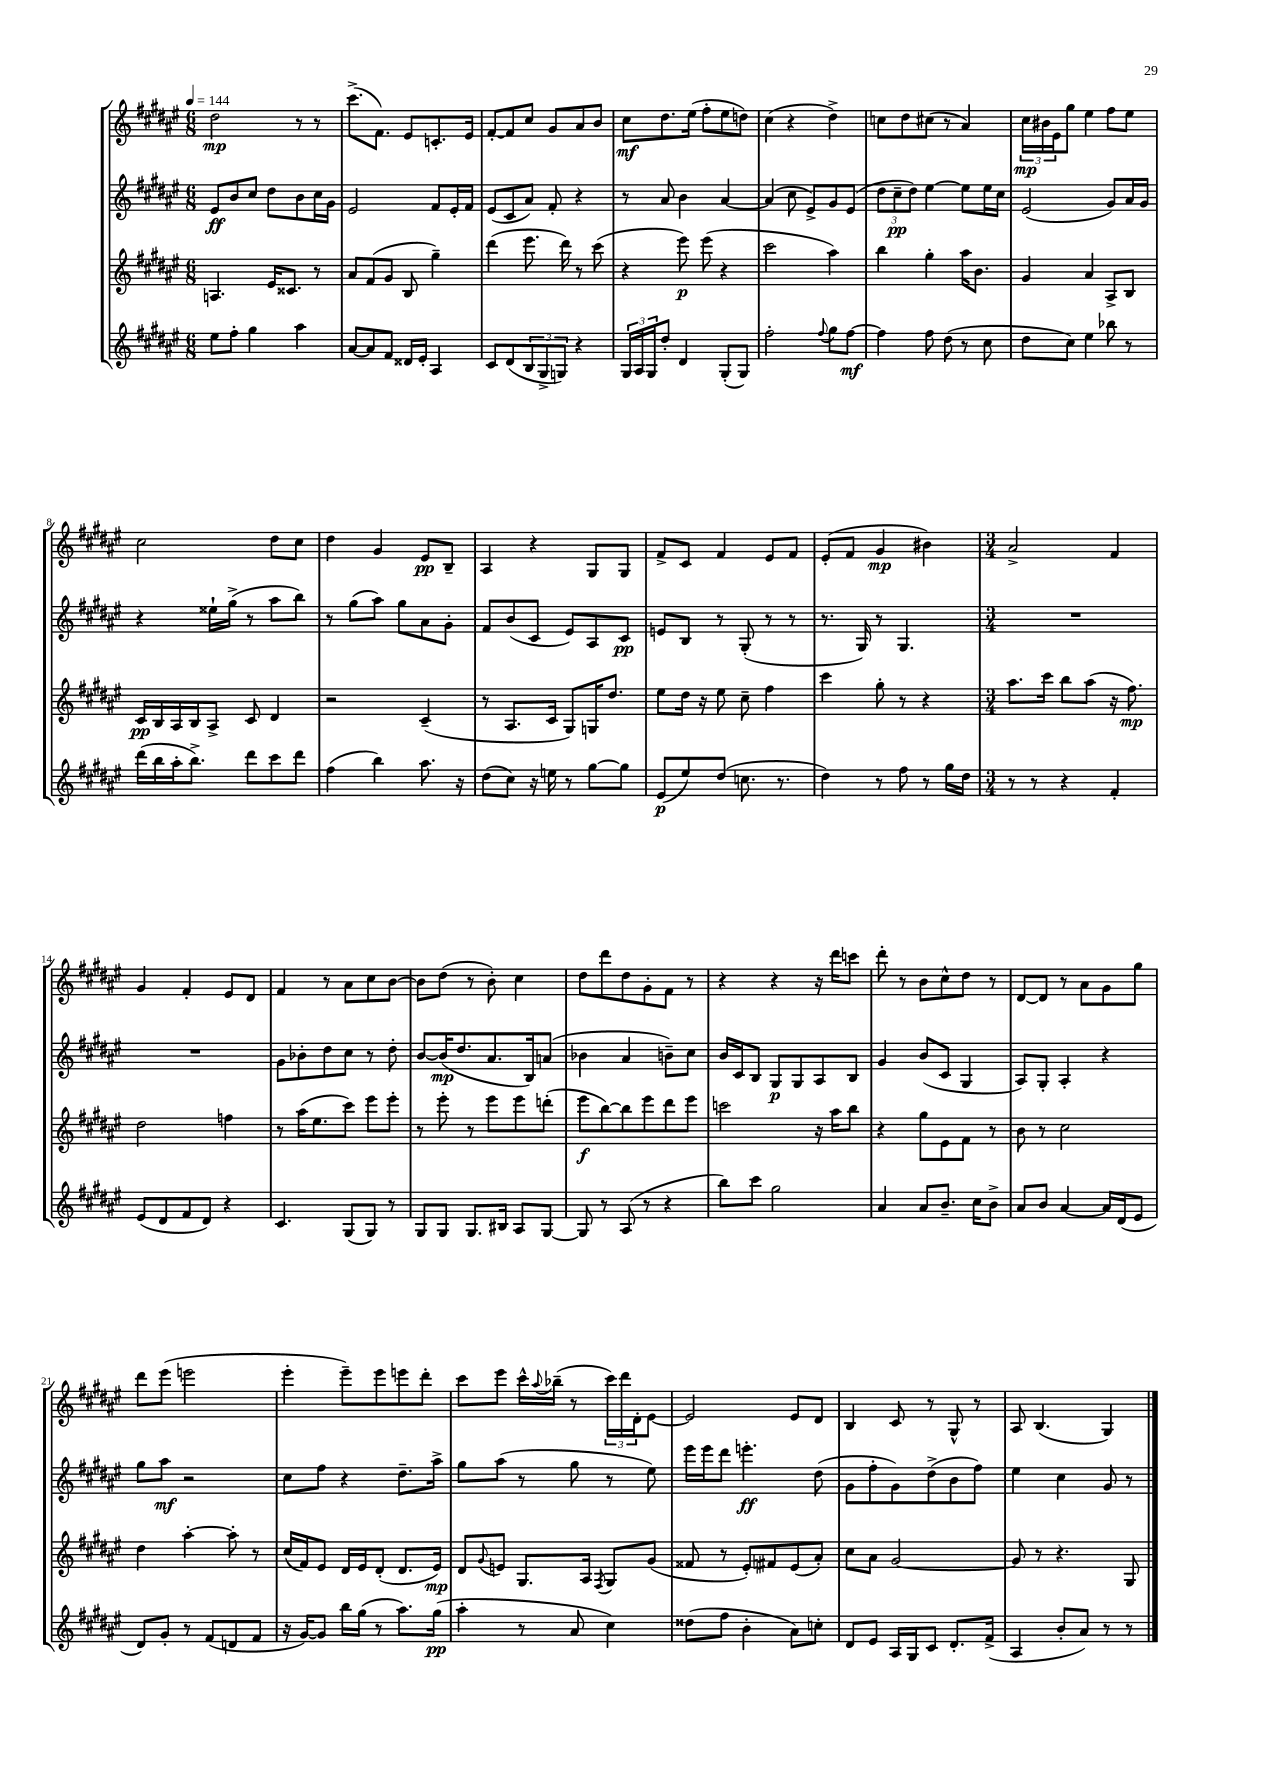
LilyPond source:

<<
\new StaffGroup <<
\new Staff = "s0" {
    \clef treble \key fis \major \numericTimeSignature \time 6/8 \tempo 4 = 144
    dis''2\mp r8 r8 |
    cis'''8.->( fis'8.) eis'8 c'8.-. eis'16 |
    fis'8~-. fis'8 cis''8 gis'8 ais'8 b'8 |
    cis''8\mf dis''8. eis''16( fis''8-. eis''8 d''8) |
    cis''4( r4 dis''4->) |
    c''8 dis''8 cis''8( r8 ais'4) |
    \tuplet 3/2 { cis''16\mp bis'16 eis'16 } gis''8 eis''4 fis''8 eis''8 |
    cis''2 dis''8 cis''8 |
    dis''4 gis'4 eis'8\pp b8-- |
    ais4 r4 gis8 gis8 |
    fis'8-> cis'8 fis'4 eis'8 fis'8 |
    eis'8-.( fis'8 gis'4\mp bis'4) |
    \numericTimeSignature \time 3/4 ais'2-> fis'4 |
    gis'4 fis'4-. eis'8 dis'8 |
    fis'4 r8 ais'8 cis''8 b'8~ |
    b'8 dis''8( r8 b'8-.) cis''4 |
    dis''8 dis'''8 dis''8 gis'8-. fis'8 r8 |
    r4 r4 r16 dis'''16 c'''8 |
    dis'''8-. r8 b'8 cis''8-^ dis''8 r8 |
    dis'8~ dis'8 r8 ais'8 gis'8 gis''8 |
    dis'''8 eis'''8( e'''2 |
    eis'''4-. eis'''8--) eis'''8 e'''8 dis'''8-. |
    cis'''8 eis'''8 cis'''16-^ \appoggiatura { ais''8 } bes''16--( r8 \tuplet 3/2 { cis'''16) dis'''16 dis'16-. } eis'8~ |
    eis'2 eis'8 dis'8 |
    b4 cis'8 r8 gis8-^ r8 |
    ais8 b4.( gis4) \bar "|." |
}
\new Staff = "s1" {
    \clef treble \key fis \major \numericTimeSignature \time 6/8
    eis'8\ff b'8 cis''8 dis''8 b'8 cis''16 gis'16 |
    eis'2 fis'8 eis'16-. fis'16 |
    eis'8( cis'8 ais'8) fis'8-. r4 |
    r8 ais'8 b'4 ais'4~ |
    ais'4( cis''8 eis'8->) gis'8 eis'8( |
    \tuplet 3/2 { dis''8 cis''8--\pp dis''8) } eis''4~ eis''8 eis''16 cis''16 |
    eis'2( gis'8) ais'16 gis'16 |
    r4 eisis''16-! gis''16->( r8 ais''8 b''8) |
    r8 gis''8( ais''8) gis''8 ais'8 gis'8-. |
    fis'8 b'8( cis'8 eis'8) ais8 cis'8\pp |
    e'8 b8 r8 gis8-.( r8 r8 |
    r8. gis16) r8 gis4. |
    \numericTimeSignature \time 3/4 R2. |
    R2. |
    gis'8 bes'8-. dis''8 cis''8 r8 dis''8-. |
    b'8~ b'16\mp( dis''8. ais'8. b16) a'8( |
    bes'4 ais'4 b'8--) cis''8 |
    b'16 cis'16 b8 gis8\p gis8 ais8 b8 |
    gis'4 b'8( cis'8 gis4 |
    ais8) gis8-. ais4-. r4 |
    gis''8 ais''8\mf r2 |
    cis''8 fis''8 r4 dis''8.-- ais''16-> |
    gis''8 ais''8( r8 gis''8 r8 eis''8) |
    eis'''16 eis'''16 dis'''8 e'''4.-.\ff dis''8( |
    gis'8 fis''8-. gis'8) dis''8->( b'8 fis''8) |
    eis''4 cis''4 gis'8 r8 \bar "|." |
}
\new Staff = "s2" {
    \clef treble \key fis \major \numericTimeSignature \time 6/8
    a4. eis'16 cisis'8. r8 |
    ais'8 fis'8( gis'8 b8 gis''4--) |
    dis'''4( eis'''8. dis'''16) r8 cis'''8( |
    r4 eis'''8\p) eis'''8( r4 |
    cis'''2 ais''4) |
    b''4 gis''4-. ais''16 b'8. |
    gis'4 ais'4 ais8-> b8 |
    cis'16\pp b16 ais16 b16 ais8-> cis'8 dis'4 |
    r2 cis'4--( |
    r8 ais8. cis'16 gis8) g16 dis''8. |
    eis''8 dis''16 r16 eis''8 cis''8-- fis''4 |
    cis'''4 gis''8-. r8 r4 |
    \numericTimeSignature \time 3/4 ais''8. cis'''16 b''8 ais''8( r16 fis''8.\mp) |
    dis''2 f''4 |
    r8 ais''16( eis''8. cis'''8) eis'''8 eis'''8-. |
    r8 eis'''8-. r8 eis'''8 eis'''8 d'''8-.( |
    eis'''8\f b''8~) b''8 eis'''8 dis'''8 eis'''8 |
    c'''2 r16 ais''16 b''8 |
    r4 gis''8 eis'8 fis'8 r8 |
    b'8 r8 cis''2 |
    dis''4 ais''4~-. ais''8-. r8 |
    cis''16( fis'16) eis'8 dis'16 eis'16 dis'8-.( dis'8. eis'16\mp) |
    dis'8 \appoggiatura { gis'8 } e'8 gis8. ais16 \acciaccatura { fis8 } gis8 gis'8( |
    fisis'8 r8 eis'8-.) fis'8 eis'8( ais'8-.) |
    cis''8 ais'8 gis'2~ |
    gis'8 r8 r4. gis8 \bar "|." |
}
\new Staff = "s3" {
    \clef treble \key fis \major \numericTimeSignature \time 6/8
    eis''8 fis''8-. gis''4 ais''4 |
    ais'8~ ais'8 fis'8 disis'16 eis'16-. ais4 |
    cis'8 dis'8( \tuplet 3/2 { b8 gis8-> g8) } r4 |
    \tuplet 3/2 { gis16 ais16 gis16 } dis''8-. dis'4 gis8-.( gis8) |
    fis''2-. \appoggiatura { fis''8 } gis''8 fis''8~\mf |
    fis''4 fis''8 dis''8( r8 cis''8 |
    dis''8 cis''8) eis''4 bes''8 r8 |
    dis'''16( b''16 ais''16-. b''8.->) dis'''8 cis'''8 dis'''8 |
    fis''4( b''4) ais''8. r16 |
    dis''8( cis''8) r16 e''16 r8 gis''8~ gis''8 |
    eis'8\p( eis''8) dis''8( c''8. r8. |
    dis''4) r8 fis''8 r8 gis''16 dis''16 |
    \numericTimeSignature \time 3/4 r8 r8 r4 fis'4-. |
    eis'8( dis'8 fis'8 dis'8) r4 |
    cis'4. gis8( gis8) r8 |
    gis8 gis8 gis8. bis16 ais8 gis8~ |
    gis8 r8 ais8( r8 r4 |
    b''8) cis'''8 gis''2 |
    ais'4 ais'8 b'8.-- cis''16 b'8-> |
    ais'8 b'8 ais'4~ ais'16 dis'16( eis'8 |
    dis'8) gis'8-. r8 fis'8( d'8 fis'8 |
    r16 gis'16~) gis'8 b''16 gis''16( r8 ais''8.) gis''16\pp( |
    ais''4-. r8 ais'8 cis''4) |
    disis''8( fis''8 b'4-. ais'8) c''8-. |
    dis'8 eis'8 ais16 gis16 cis'8 dis'8.-. fis'16->( |
    ais4 b'8-. ais'8) r8 r8 \bar "|." |
}
>>
>>
